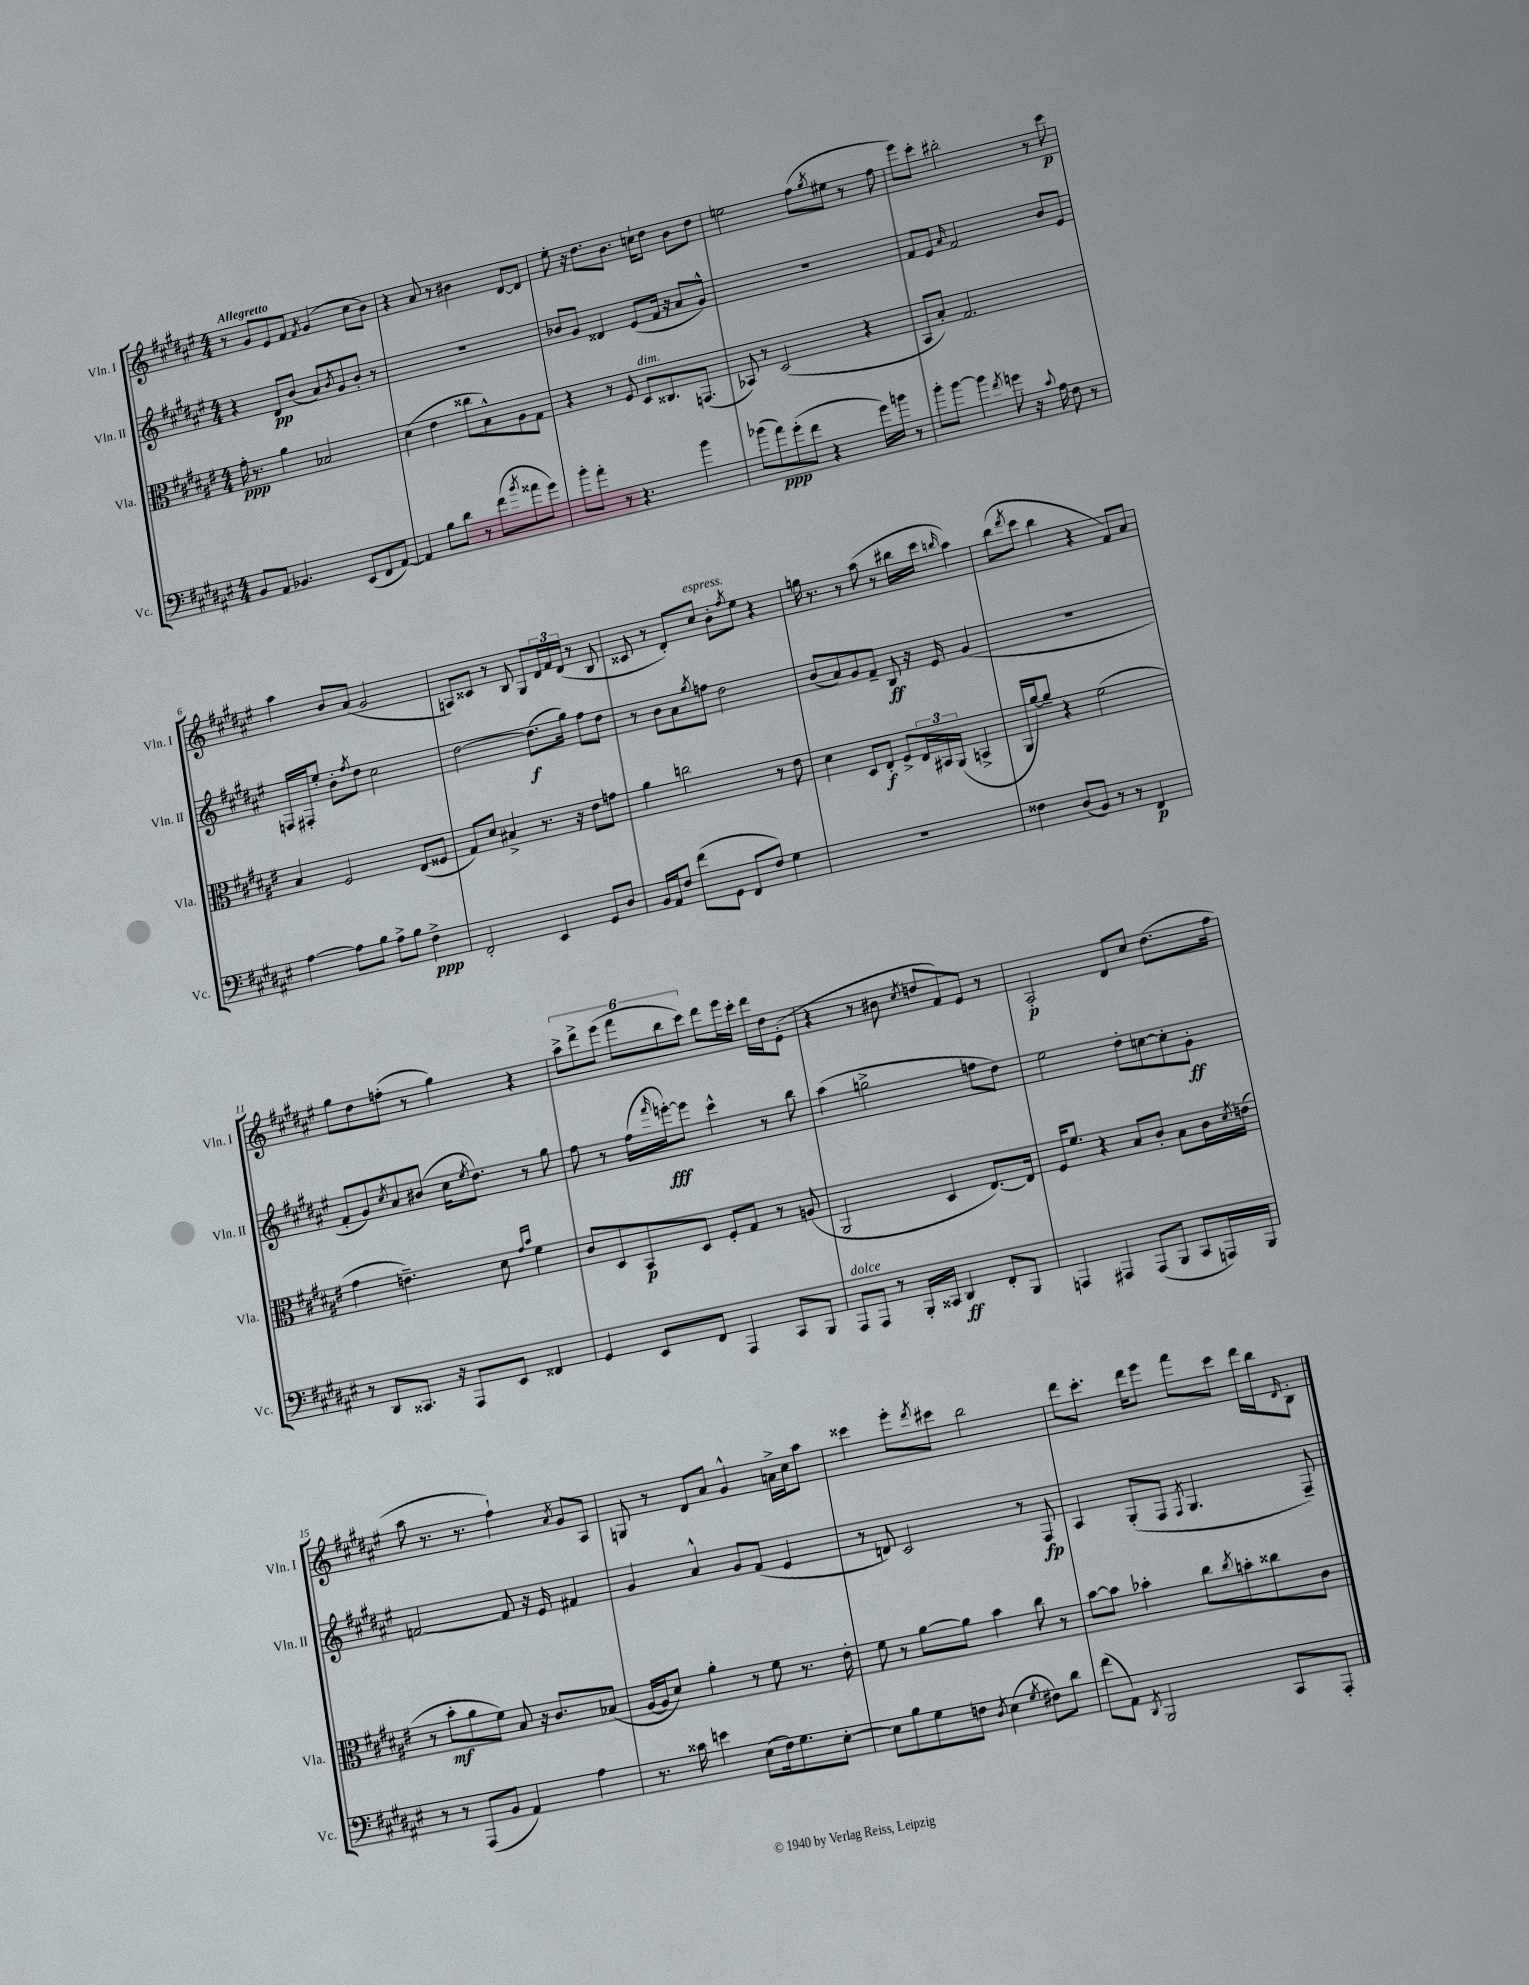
<<
\new StaffGroup <<
\new Staff = "s0" \with { instrumentName = "Vln. I" shortInstrumentName = "Vln. I" } {
    \clef treble \key fis \major \numericTimeSignature \time 4/4 \tempo "Allegretto"
    r8 gis'8 eis'8 fis'8 \acciaccatura { fis'8 } gis'4( cis''8 b'8) |
    r4 ais'8 r8 bis'4 dis'8~ dis'8 |
    eis''8-. r16 dis''8. b'8. c''16-! dis''8 b'8 dis''8 |
    e''2 fis''8( \acciaccatura { gis''8 } eis''8 r8 fis''8 |
    eis'''8) cis'''8-. bis''2-. r8 cis'''8\p |
    ais''4 b'8 ais'8( gis'2 |
    a8) cisis'8 r8 b8 gis8 \tuplet 3/2 { dis'16 fis'16 dis'16( } r8 b8 |
    cisis'8 r8 dis'8-.) cis''8^\markup { \italic "espress." } b'8-. \acciaccatura { fis''8 } eis''8 r4 |
    g''16 r8. r8 ais''8( r8 bis''16 cis'''16 \grace { b''16 } ais''4) |
    b''8( \acciaccatura { dis'''8 } cis'''8 b''4 r4 fis'8) ais'8 |
    gis''8 dis''8 f''8-.( r8 gis''4) r4 |
    \tuplet 6/4 { ais''8-> dis'''8-> eis'''8( fis'''8 b''8 cis'''8) } dis'''8 eis'''16 cis'''16-. dis'''16 dis''16 eis'8-.( |
    r4 r8 bis'8 \acciaccatura { cis''8 } d''8 fis'8) eis'8 r8 |
    ais2-.\p dis'8 cis''8 dis''8.( fis''16 |
    ais''8 r8. r8. fis''4-!) \acciaccatura { ais'8 } gis'8 ais8 |
    g8 r8 dis'8 ais'8 gis'4-^ a'16-> cis''16 ais''8 |
    cisis'''4 eis'''8-. \acciaccatura { dis'''8 } cis'''8 b''2 |
    dis'''8 cis'''8.-. dis'''16 eis'''8 fis'''8 cis'''8 dis'''16 b''16 \grace { dis'16 } b8-. \bar "|." |
}
\new Staff = "s1" \with { instrumentName = "Vln. II" shortInstrumentName = "Vln. II" } {
    \clef treble \key fis \major \numericTimeSignature \time 4/4
    r4 dis'8\pp b'8( ais'8) \acciaccatura { b'8 } gis'8 b'8-. r8 |
    R1 |
    bes'8 gis'8 disis'4 eis'8( fis'16 r16 ais'8 gis'8-^) |
    R1 |
    fis'8 eis'8 \grace { ais'16 } fis'2 b'8 eis'8 |
    f16 fis16-. eis''8-. b'8-. \acciaccatura { fis''8 } dis''8 cis''2 |
    dis''2~ dis''8.\f( gis''16) fis''8 dis''8 |
    r8 b'8 ais'8 \acciaccatura { gis''8 } f''8 dis''2 |
    b'8( ais'8) gis'8 fis'8-- b8\ff r16 eis'16 gis'4( |
    R1 |
    fis'8-. gis'8) \acciaccatura { cis''8 } ais'8 bis'8( cis''16 \acciaccatura { eis''8 } dis''8.) r8 gis''8 |
    fis''8 r8 fis''16( \grace { fis'''16 } e'''16~-.\fff) e'''8 cis'''4-^ r8 b''8 |
    ais''4( g''2-> f''8 dis''8) |
    eis''2 dis''8-. c''8~ c''8-. gis'8-.\ff |
    f'2~ f'8 r16 eis'16 fis'4 |
    gis'4 ais'4-^ gis'8 fis'8( eis'4 |
    r8 d'8) cis'2 r8 fis8\fp |
    ais4 gis8-.( fis8 \acciaccatura { fis8 } gis4. fis8--) \bar "|." |
}
\new Staff = "s2" \with { instrumentName = "Vla." shortInstrumentName = "Vla." } {
    \clef alto \key fis \major \numericTimeSignature \time 4/4
    gis'16-.\ppp r8. ais'4 bes2 |
    dis'4( eis'4 cisis''8 b8-^) ais8 gis8 |
    r4 r8 fis8 dis8^\markup { \italic "dim." } cisis8. g,8.( |
    bes,8) r8 dis2( r4 |
    b,8 b8-.) gis2. |
    b4 fis2 eis8( fisis8 |
    gis8) dis'8 bis4-> r8. r16 eis'8 g'8 |
    ais'4 c''2 r8 eis'8 |
    dis'4 dis8 eis8-.\f fis8-> \tuplet 3/2 { eis16 bis,16 ais,16( } b,4-> |
    ais,16 ais'16~) ais'8-- r4 fis'2( |
    gis'4 e'4.--) dis'8 \grace { gis'16 b'16 } fis'4 |
    cis'8 dis8 b,8\p dis8 fis8-. gis8 r8 a8( |
    ais,2 dis4 eis8.~) eis16 |
    fis16 fis'8. r4 b8 cis'8-. b8 cis'16 \acciaccatura { dis'8 } e'16( |
    r8 b'8-.\mf ais'8 fis'8) b8 r16 cis'8. bes8( |
    ais16~ ais16 dis'8) ais'4-. r8 fis'8 r8. eis'16-. |
    fis'8 r8 ais'8~ ais'8 b'4 cis''8 r8 |
    b'8~ b'8 bes'4-. cis''8 \acciaccatura { cis''8 } b'8-. cisis''8 cis'8 \bar "|." |
}
\new Staff = "s3" \with { instrumentName = "Vc." shortInstrumentName = "Vc." } {
    \clef bass \key fis \major \numericTimeSignature \time 4/4
    b,8 ais,8 bes,4. eis,8( fis,8 ais,8~) |
    ais,4 b8 dis'8 r8 fis'8( \acciaccatura { b'8 } aisis'8 gis'8) |
    b'8-. ais'8-. r8 r4. b'4 |
    bes'8( ais'8\ppp) gis'8-.( fis'8 r4 gis'16) b'16 r8 |
    b'8-. b'8~ b'4 \acciaccatura { fis'8 } g'8 r16 \appoggiatura { cis'8 } ais16 fis8 r8 |
    ais4~ ais8 b8 ais8-> b8 fis4->\ppp |
    fis,2-. eis,4 gis,8 dis8 |
    b,16 ais,16 fis8 fis'8( gis,8 fis,8 fis8) gis4 |
    R1 |
    fisis4 dis8( b,8) r8 r8 fis,4\p |
    r8 dis,8 cisis,8. r16 ais,,8 eis,8 fisis,4 |
    gis,4 eis,8 fis,8 ais,,4 cis,8 b,,8 |
    ais,,8^\markup { \italic "dolce" } ais,,8 r8 b,,16-. cisis,16 dis,4\ff fis,8-. b,,8 |
    a,,4 ais,,4 ais,,8( b,,8 cis,8 a,,16) b,,16 |
    r8 r8 ais,,8( b,8 ais,4) ais4 |
    r8. cisis'16 e'4 eis8( fis16) gis8. eis8~-. |
    eis8 b8 gis8 f8 \acciaccatura { dis8 } eis4( \acciaccatura { gis8 } fis8) dis'8 |
    fis'8( ais,8) \acciaccatura { dis,8 } b,,2 cis,8 ais,,8-. \bar "|." |
}
>>
>>
